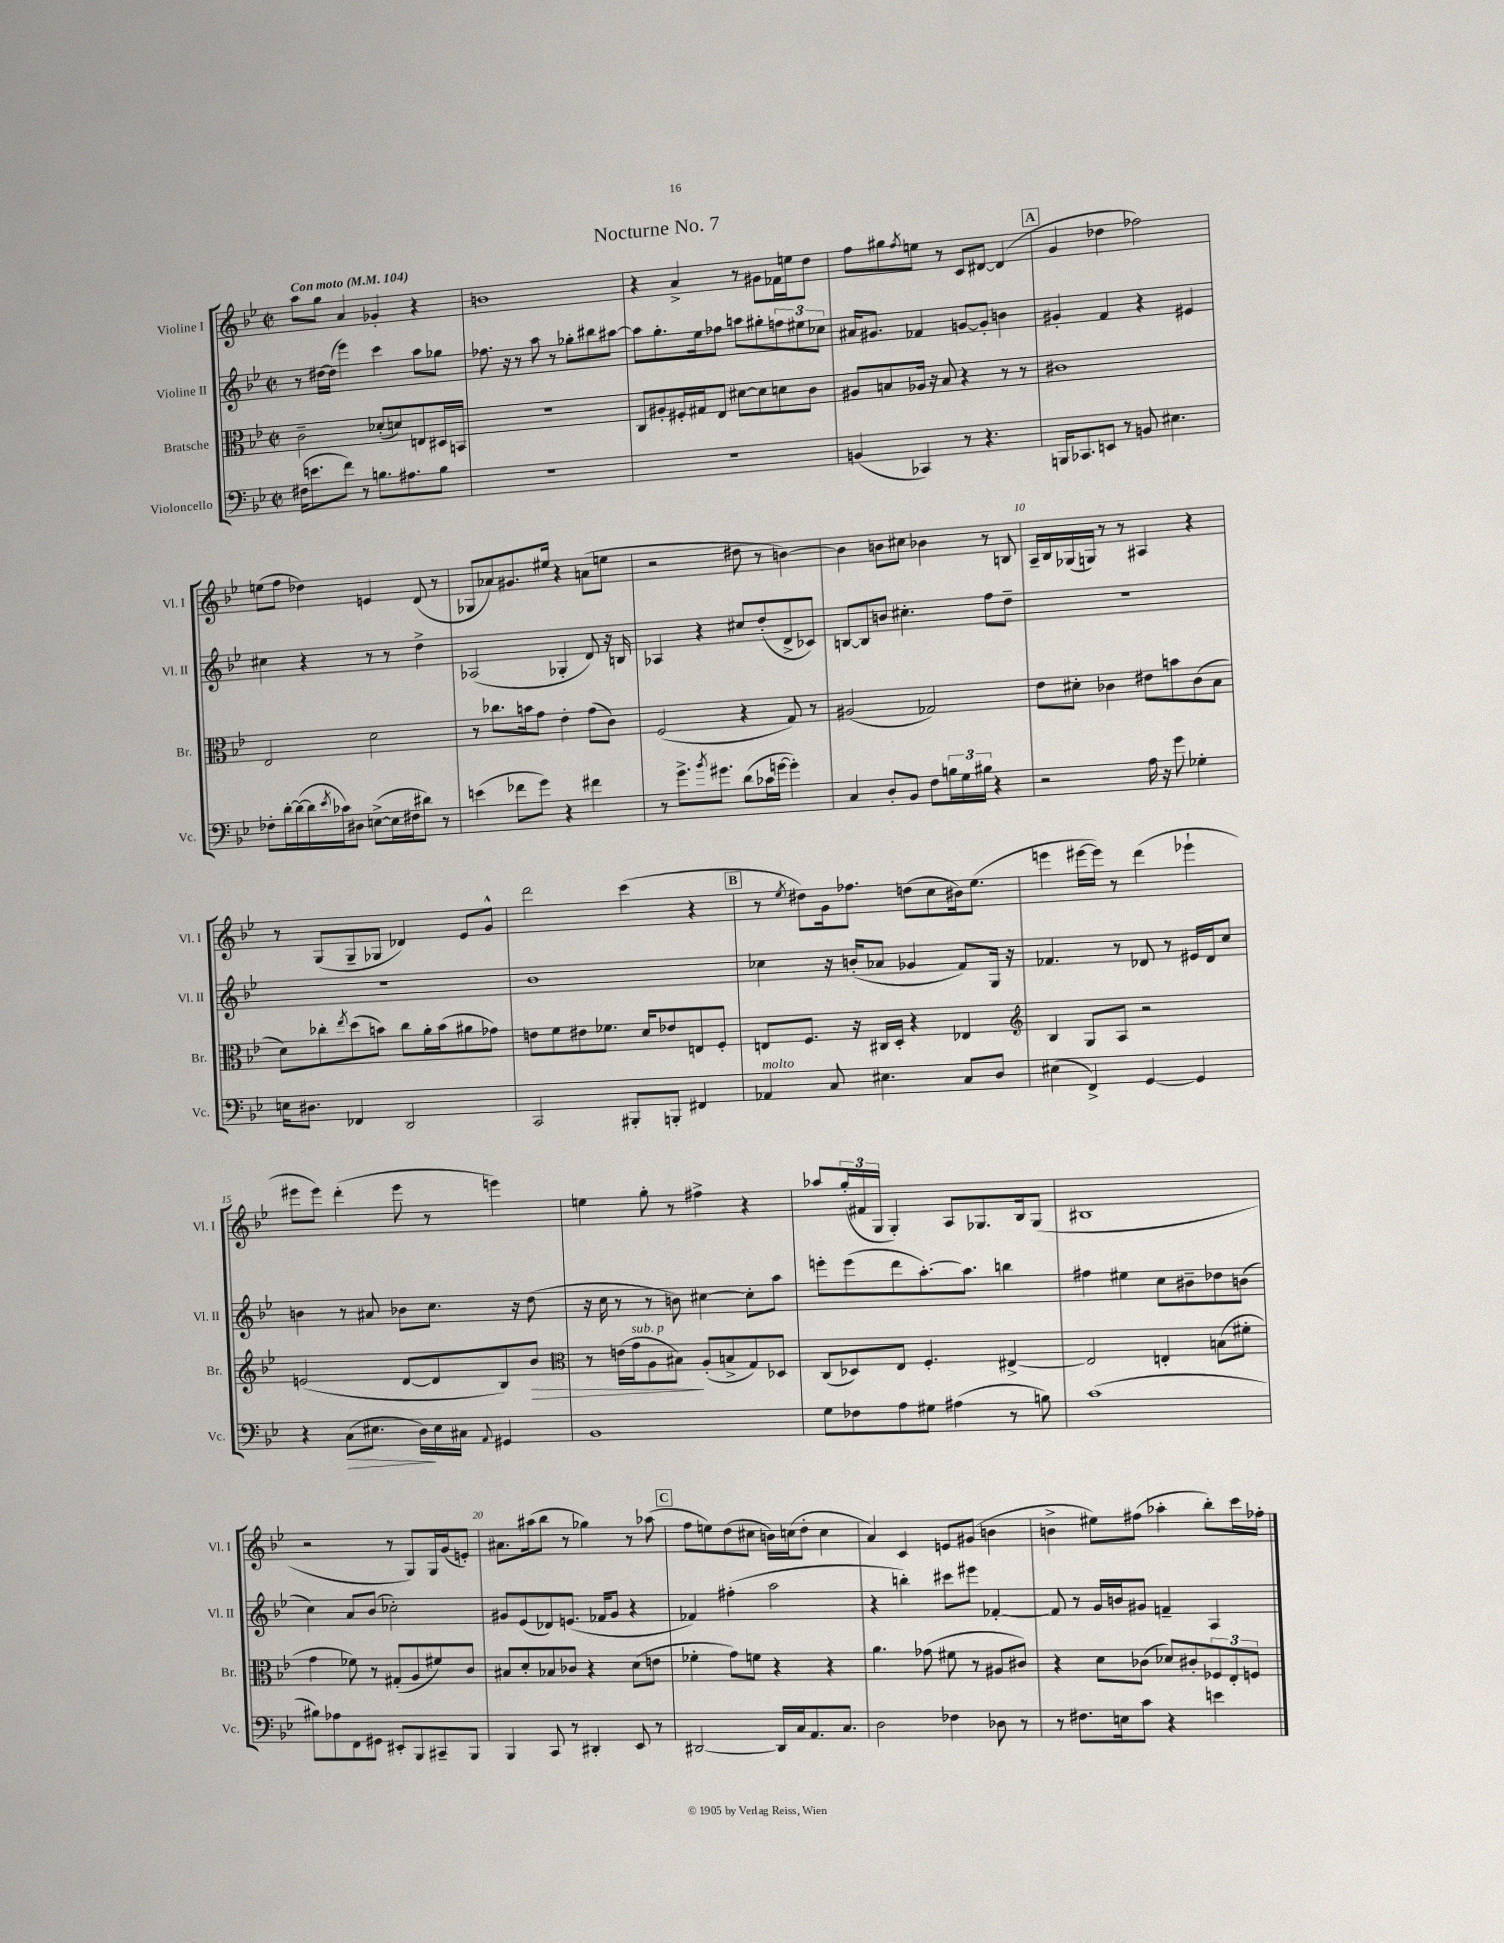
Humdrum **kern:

**kern	**dynam	**kern	**dynam	**kern	**kern
*part4	*part4	*part3	*part3	*part2	*part1
*staff4	*staff4	*staff3	*staff3	*staff2	*staff1
*I"Violoncello	*	*I"Bratsche	*	*I"Violine II	*I"Violine I
*I'Vc.	*	*I'Br.	*	*I'Vl. II	*I'Vl. I
*clefF4	*	*clefC3	*	*clefG2	*clefG2
*k[b-e-]	*	*k[b-e-]	*	*k[b-e-]	*k[b-e-]
*M2/2	*	*M2/2	*	*M2/2	*M2/2
*met(c|)	*	*met(c|)	*	*met(c|)	*met(c|)
*MM104	*	*MM104	*	*MM104	*MM104
=1	=1	=1	=1	=1	=1
!	!	!	!	!	!LO:TX:a:B:t=Con moto
(16F#X\KL	.	2c~\	.	8r	8aa\L
8.en\	.	.	.	.	.
.	.	.	.	[16dd#X\LL	8gg\J
.	.	.	.	(16dd#\JJ]	.
8f\J)	.	.	.	4eee-\)	4a/
8r	.	.	.	.	.
8.Bn\L	.	(8d-X'/L	.	4ccc\	4g-X'/
.	.	8dn/)	.	.	.
8.A#X\	.	.	.	.	.
.	.	8En/	.	8aa\L	4r
8B\J	.	16D#X/L	.	8gg-X\J	.
.	.	16BBn/JJ	.	.	.
=2	=2	=2	=2	=2	=2
1r	.	1r	.	8.ff-X\	1bn
.	.	.	.	16r	.
.	.	.	.	8r	.
.	.	.	.	8aa\	.
.	.	.	.	8r	.
.	.	.	.	8gg-X'\L	.
.	.	.	.	8bb#X\	.
.	.	.	.	[8aa#X\J	.
=3	=3	=3	=3	=3	=3
1r	.	8C/L	.	8aa#\L]	4r
.	.	8A#X'/	.	8.gg'\	.
.	.	16F#X'/L	.	.	4a^/
.	.	16G#X/J	.	16ee-\k	.
.	.	8E-/J	.	8ff-X\J	.
.	.	[8d#X\L	.	8aan\L	8r
.	.	8d#\]	.	8gg#X'\	8g#X\L
.	.	8dn\	.	12ffn\	16f-X\L
.	.	.	.	.	16een\J
.	.	.	.	12ee#X\	.
.	.	8c\J	.	.	8dd\J
.	.	.	.	12cc-X\J	.
=4	=4	=4	=4	=4	=4
(4BBn/	.	8A#X/L	.	16a#X/KL	8ff\L
.	.	.	.	8.g#X/J	.
.	.	8Bn/	.	.	8gg#X\
.	.	.	.	.	8qff/
4CC-X/)	.	16A-X/Jk	.	4f-X/	8een\J
.	.	16r	.	.	.
.	.	8B/	.	.	8r
8r	.	4r	.	[8gn/L	8c/L
4.r	.	.	.	8g'/J]	[8d#X/J
.	.	8r	.	4bn\	(4d#/]
.	.	8r	.	.	.
!!LO:REH:place=s1:t=A
=5	=5	=5	=5	=5	=5
16BBBn/KL	.	1c#X	.	4g#X'/	4g/
8.CC-X/	.	.	.	.	.
8EEn/J	.	.	.	4f/	4dd-X\
8r	.	.	.	.	.
8BBn/	.	.	.	4r	2ff-X\)
4.E#X\	.	.	.	.	.
.	.	.	.	4e#X/	.
!!LO:LB:g=z
=6	=6	=6	=6	=6	=6
8F-X'\L	.	2E-/	.	4cc#X\	(8een\L
[16d'\L	.	.	.	.	8ff\J
(16d\_	.	.	.	.	.
16d\]	.	.	.	4r	4dd-X\)
8qe-/	.	.	.	.	.
16c-X\J)	.	.	.	.	.
8D#X\J	.	.	.	.	.
([8En^\L	.	2d\	.	8r	4en/
16E\L]	.	.	.	8r	.
16F#X\J	.	.	.	.	.
8d#X\J)	.	.	.	4dd^\	(8d/
8r	.	.	.	.	8r
=7	=7	=7	=7	=7	=7
(4en\	.	8r	.	(2A-X/	8G-X/L
.	.	8.cc-X\L	.	.	8a-X/)
8f-X\L	.	.	.	.	8.g#X/
.	.	16bn\k	.	.	.
8g\J)	.	8g\J	.	.	.
.	.	.	.	.	16ee#X/Jk
4r	.	4e-'\	.	4G-X'/	4r
4f#X\	.	(8g\L	.	8d/)	(8an\L
.	.	8c\J)	.	16r	8een\J
.	.	.	.	16Bn/	.
=8	=8	=8	=8	=8	=8
8r	.	(2F/	.	4A-X/	2r
8.g^\L	.	.	.	.	.
.	.	.	.	4r	.
8qb-/	.	.	.	.	.
8.g#X\J	.	.	.	.	.
(8d\L	.	4r	.	8cc#X/L	8dd#X\
16c-X\L	.	.	.	(8dd'/	8r
[16gn\JJ	.	.	.	.	.
4g'\])	.	8G/)	.	8d^/	[4bn\)
.	.	8r	.	8c-X/J)	.
=9	=9	=9	=9	=9	=9
4C/	.	(2A#X/	.	[8Bn/L	4b\]
.	.	.	.	8B/]	.
8D'/L	.	.	.	8bn/J	8bn\L
8BB-/J	.	.	.	4.cc#X'\	8cc#X\J
8F\L	.	2G-X/)	.	.	4b-X\
24Bn\L	.	.	.	.	.
24G\	.	.	.	.	.
24B#X\JJ	.	.	.	.	.
4r	.	.	.	8ff\L	8r
.	.	.	.	8dd~\J	8Bn/
=10	=10	=10	=10	=10	=10
2r	.	8e-\L	.	1r	16A~/LL
.	.	.	.	.	16B-/
.	.	8d#X'\J	.	.	(16G-X/
.	.	.	.	.	16Gn/JJ)
.	.	4c-X\	.	.	8r
.	.	.	.	.	8r
16A\	.	8e#X\L	.	.	4A#X/
16r	.	.	.	.	.
8g\	.	8bn\	.	.	.
4G-X'\	.	(8c-\	.	.	4r
.	.	8B-\J	.	.	.
!!LO:LB:g=z
=11	=11	=11	=11	=11	=11
16En\KL	.	8d\L)	.	1r	8r
8.D#X\J	.	.	.	.	.
.	.	8cc-X'\	.	.	(8G/L
.	.	8qee-/	.	.	.
4FF-X/	.	(8dd\	.	.	8G~/
.	.	8bn\J)	.	.	8G-X/J
2DD/	.	8cc-\L	.	.	4d-X/)
.	.	16a'\L	.	.	.
.	.	(16b\J	.	.	.
.	.	8a#X\	.	.	8e-/L
.	.	8g-X\J)	.	.	8g^^/J
=12	=12	=12	=12	=12	=12
2CC/	.	8en\L	.	1b-	2ddd\
.	.	8f\	.	.	.
.	.	8e#X\	.	.	.
.	.	8.f-X\J	.	.	.
8BBB#X'/L	.	.	.	.	(4ccc\
.	.	16d/KL	.	.	.
8BBBn'/J	.	8e-X/	.	.	.
4FF#X/	.	8En/	.	.	4r
.	.	8F'/J	.	.	.
!!LO:REH:place=s1:t=B
=13	=13	=13	=13	=13	=13
!LO:TX:a:i:t=molto	!	!	!	!	!
4AA-X/	.	8En/L	.	4cc-X\	8r
.	.	.	.	.	8qee-/
.	.	8.F/J	.	.	8dd#X\L)
8C/	.	.	.	16r	16g\k
.	.	16r	.	(16bn'/KL	8.ff-X\J
4.E#X\	.	16C#X/LL	.	8a-X/J	.
.	.	16D'/JJ	.	.	.
.	.	4r	.	4g-X/	(8ddn\L
.	.	.	.	.	8cc\
8C/L	.	4E-X/	.	8f/L)	16b#X\k)
.	.	.	.	.	(8.ee-\J
8D/J	.	.	.	16G/Jk	.
.	.	.	.	16r	.
=14	=14	=14	=14	=14	=14
*	*	*clefG2	*	*	*
(4E#X\	.	4B-/	.	4.f-X/	4eeen\
4FF^/)	.	8G/L	.	.	[16eee#X\LL
.	.	.	.	.	16eee#\JJ])
.	.	8A/J	.	8r	8r
[4GG/	.	2r	.	8d-X/	(4ddd\
.	.	.	.	8r	.
4GG/]	.	.	.	16e#X/LL	4eee-X`\
.	.	.	.	16d-/J	.
.	.	.	.	8cc/J	.
!!LO:LB:g=z
=15	=15	=15	=15	=15	=15
4r	.	(2en/	.	4bn\	8eee#X\L
.	.	.	.	.	8eee#\J)
!	!LO:HP:b	!	!	!	!
(8C\L	>	.	.	8r	(4ddd'\
8.E#X\J	.	.	.	8a#X/	.
.	.	[8d/L	.	8b-X\L	8eee#\
16D\LL)	.	.	.	.	.
16E#\	]	8d/]	.	8.cc\J	8r
16C#X\JJ	.	.	.	.	.
8qqAA/	.	.	.	.	.
4GG#X/	.	8B-/)	.	.	4eeen\)
.	.	.	.	16r	.
!	!	!	!LO:HP:b	!	!
.	.	8b-/J	>	(8dd\	.
=16	=16	=16	=16	=16	=16
*	*	*clefC3	*	*	*
1BB-	.	8r	.	16r	4een\
.	.	.	.	16cc\	.
.	.	(16en\LL	.	8r	.
!	!	!LO:TX:a:i:t=sub. p	!	!	!
.	.	16g\J	.	.	.
.	.	8A\	.	8r	8gg'\
.	.	8B#X\J)	.	8bn\)	8r
.	.	(8A'/L	]	[4cc#X\	4ff#X^\
.	.	8Bn^/	.	.	.
.	.	8G/)	.	8cc#'\L]	4r
.	.	8D-X/J	.	8aa\J	.
=17	=17	=17	=17	=17	=17
8G\L	.	(8C/L	.	8eeen'\L	8aa-X/L
8F-X\	.	8D-X/)	.	(8eee\	(24gg'/L
.	.	.	.	.	24f#X/
.	.	.	.	.	24G/JJ
8A\	.	8E-/J	.	8ddd\	4G'/)
8G#X\J	.	4.F'/	.	[8.aa'\)	.
(4A#X\	.	.	.	.	8A/L
.	.	.	.	8.aa\J]	.
.	.	.	.	.	8.G-X/
8r	.	[4E#X^/	.	4bbn\	.
.	.	.	.	.	16B-/k
8Bn\)	.	.	.	.	(8G-/J
=18	=18	=18	=18	=18	=18
(1c	.	2E#/]	.	4ff#X\	1B#X
.	.	.	.	4ee#X\	.
.	.	4En'/	.	8cc\L	.
.	.	.	.	8b#X~\	.
.	.	(8Bn\L	.	8dd-X\	.
.	.	8f#X'\J	.	(8bn\J	.
!!LO:LB:g=z
=19	=19	=19	=19	=19	=19
8B#X\L)	.	4g\	.	4cc\)	2r
8A-X\	.	.	.	.	.
8FF\	.	8f-X\)	.	8a/L	.
8GG#X\J	.	8r	.	(8b-/J	.
8EE#X'/L	.	(8G#X'/L	.	2cc-X'\)	8r
8BBB-/	.	8A/	.	.	8G/L)
8CC#X~/	.	8f#X/)	.	.	16G/L
.	.	.	.	.	(16g/J
8BBB-/J	.	8c/J	.	.	8en'/J)
=20	=20	=20	=20	=20	=20
4BBB-/	.	8B#X/L	.	8g#X/L	8.a#X\L
.	.	8d'/	.	(8e-/	.
.	.	.	.	.	(16aa#X\k
8CC/	.	8B-X/	.	8d-X/)	8bb-\J
8r	.	8c-X/J	.	(8.en/J	8r
4DD#X'/	.	4r	.	.	4gg-X\)
.	.	.	.	16f-X/KL	.
.	.	.	.	8g#/J	.
8EE-/	.	(8d\L	.	4r	8r
8r	.	8en\J	.	.	(8aa-X\
!!LO:REH:place=s1:t=C
=21	=21	=21	=21	=21	=21
[2DD#X/	.	4f-X'\	.	4f-X/)	8ff\L
.	.	.	.	.	8een\)
.	.	8g\L)	.	(4ff#X'\	(8dd\
.	.	8fn\J	.	.	8cc#X\J
16DD#/LL]	.	4r	.	2aa\	16bn\LL)
16C/J	.	.	.	.	(16ccn\J
8.AA/	.	.	.	.	8dd'\J
.	.	4r	.	.	4cc\
8.C/J	.	.	.	.	.
=22	=22	=22	=22	=22	=22
2D\	.	4.a\	.	4r	4a/)
.	.	.	.	4bbn'\)	4c/
.	.	(8g-X\	.	.	.
4F-X\	.	8f#X\	.	8ccc#X\L	8en/L
.	.	8r	.	8eee#X\J	(8g#X/J
8D-X\	.	8A#X/L	.	[4f-X'/	4bn\
8r	.	8c#X/J)	.	.	.
=23	=23	=23	=23	=23	=23
8r	.	4r	.	8f-/]	4bn^\
8.F#X\L	.	.	.	8r	.
.	.	8d\L	.	16g/LL	8ee#X\L)
16En\k	.	.	.	16bn/J	.
8c\J	.	(8c-X\J	.	8g#X/J	(8ff#X\J
4r	.	8d-X/L)	.	4fn~/	4aa-X'\
.	.	8c#X'/	.	.	.
4en\	.	12F-X/	.	4A/	8bb-'\L)
.	.	12E-'/	.	.	.
.	.	.	.	.	16ccc\L
.	.	12Fn/J	.	.	.
.	.	.	.	.	16ff-X'\JJ
==	==	==	==	==	==
*-	*-	*-	*-	*-	*-
